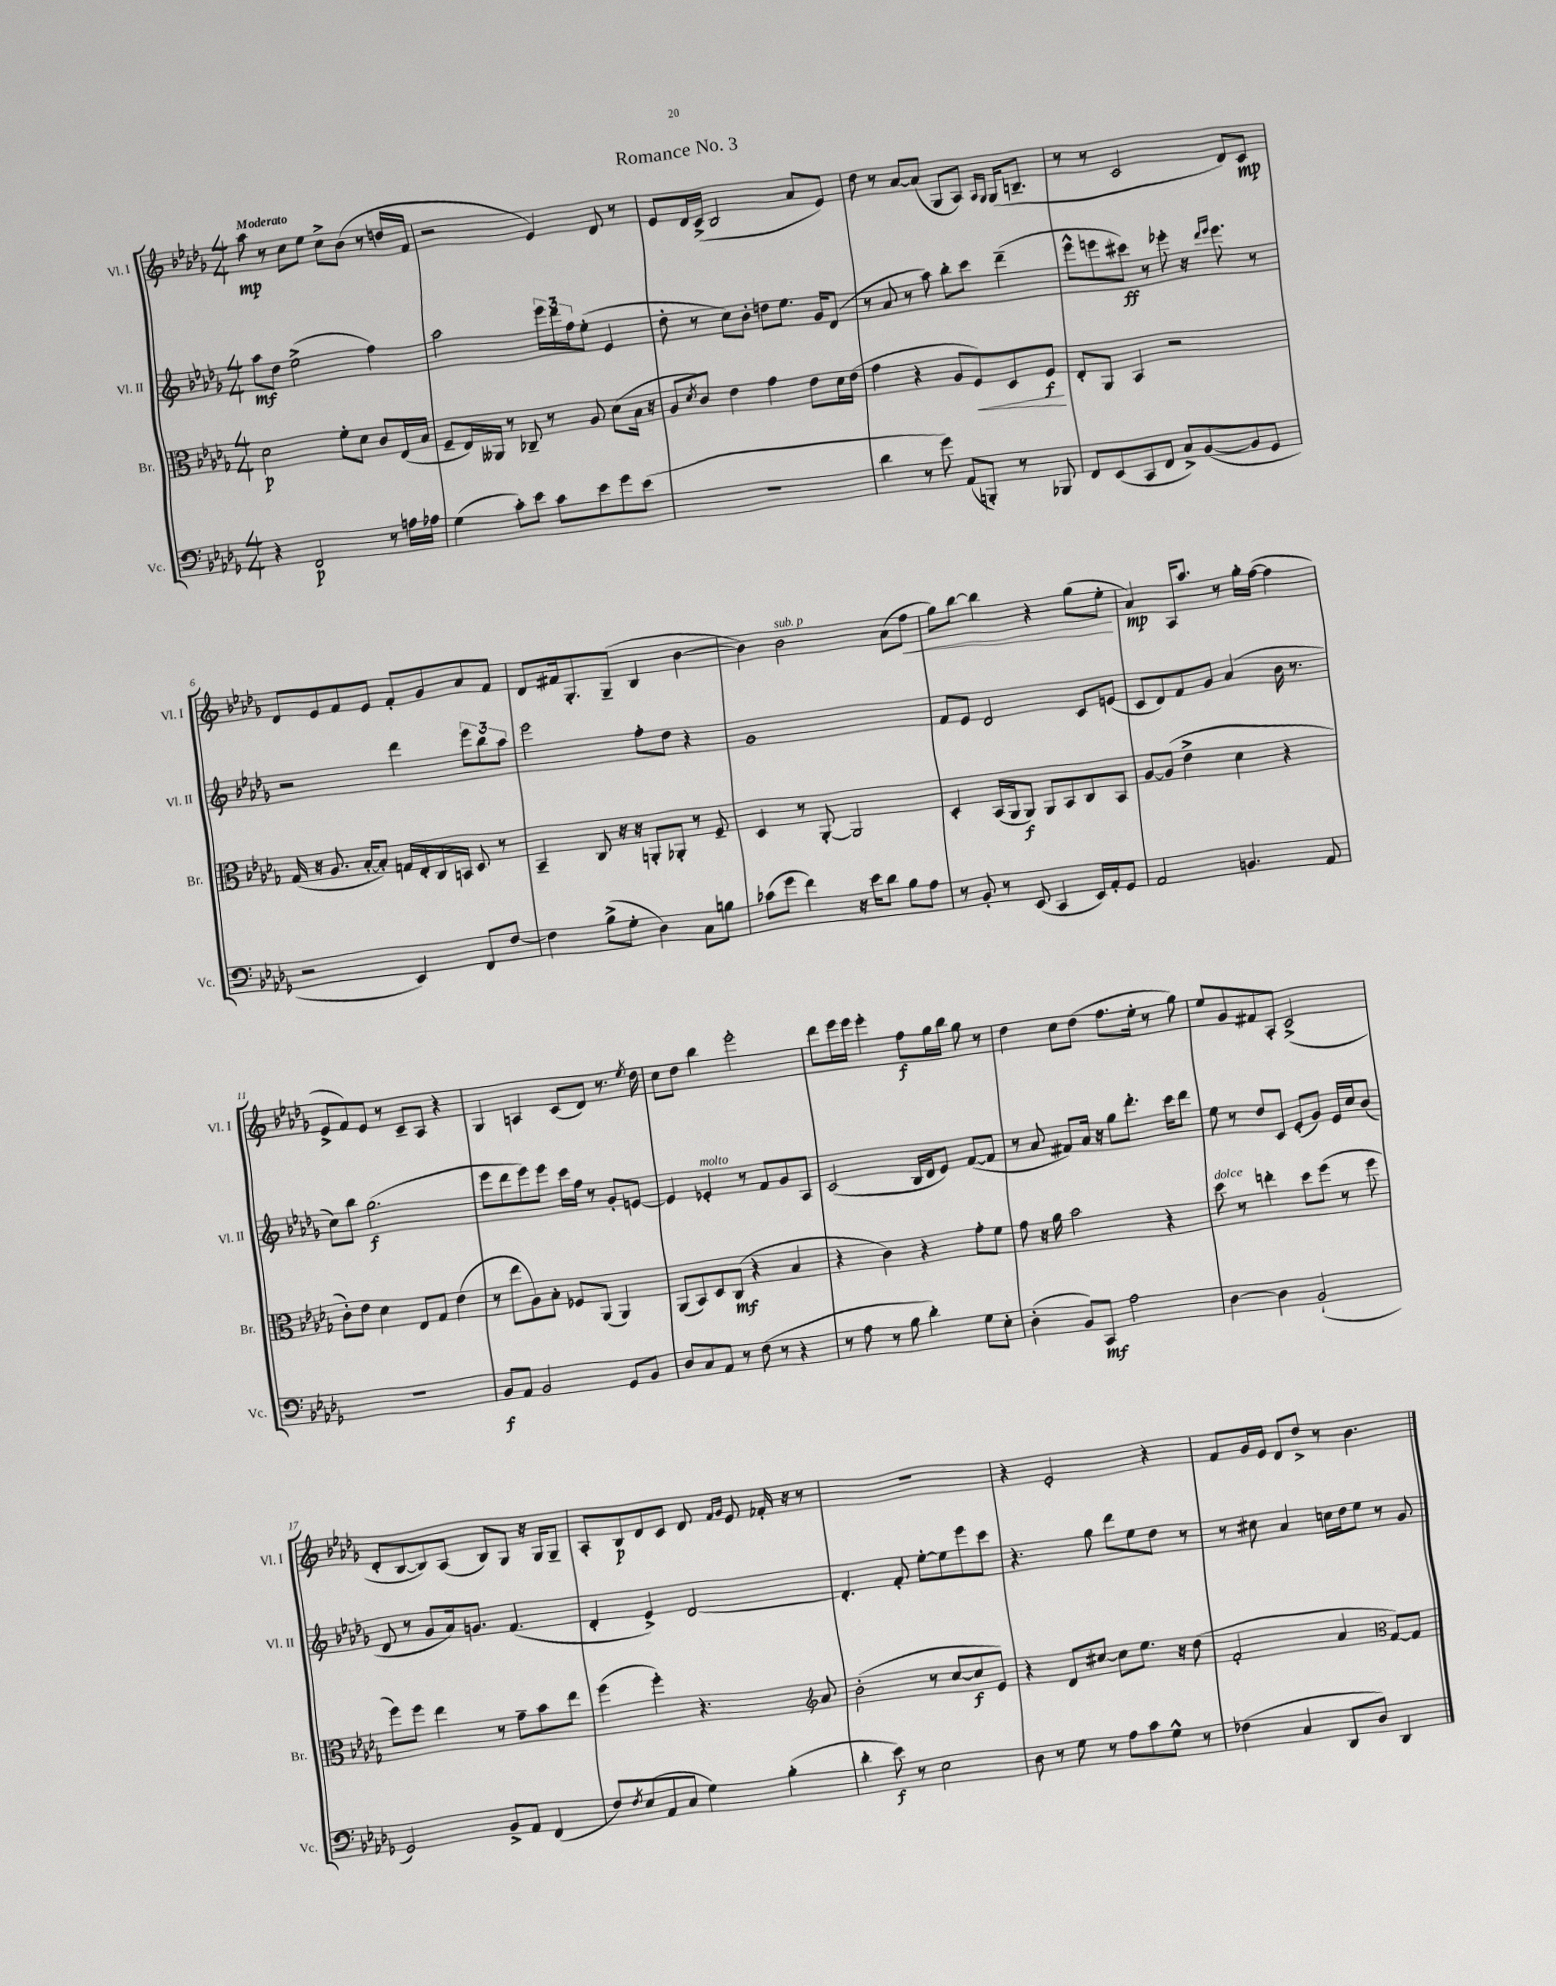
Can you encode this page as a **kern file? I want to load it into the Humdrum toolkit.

**kern	**dynam	**kern	**dynam	**kern	**dynam	**kern	**dynam
*part4	*part4	*part3	*part3	*part2	*part2	*part1	*part1
*staff4	*staff4	*staff3	*staff3	*staff2	*staff2	*staff1	*staff1
*I"Vc.	*	*I"Br.	*	*I"Vl. II	*	*I"Vl. I	*
*I'Vc.	*	*I'Br.	*	*I'Vl. II	*	*I'Vl. I	*
*clefF4	*	*clefC3	*	*clefG2	*	*clefG2	*
*k[b-e-a-d-g-]	*	*k[b-e-a-d-g-]	*	*k[b-e-a-d-g-]	*	*k[b-e-a-d-g-]	*
*M4/4	*	*M4/4	*	*M4/4	*	*M4/4	*
=1	=1	=1	=1	=1	=1	=1	=1
!	!	!	!	!	!	!LO:TX:a:B:t=Moderato	!
4r	.	2d-\	p	8aa-\L	mf	8aa-\	mp
.	.	.	.	8dd-\J	.	8r	.
2FF/	p	.	.	(2ee-^\	.	8cc\L	.
.	.	.	.	.	.	8ee-\J	.
.	.	8f'\L	.	.	.	8cc^\L	.
.	.	8d-\J	.	.	.	(8b-\J	.
8r	.	8c/L	.	4ff\)	.	8r	.
16An\LL	.	(16E-/L	.	.	.	16ddn/LL	.
16A-X\JJ	.	16B-/JJ	.	.	.	16f/JJ	.
=2	=2	=2	=2	=2	=2	=2	=2
(4G-\	.	8F~/L	.	2aa-\	.	2r	.
.	.	16E-/L)	.	.	.	.	.
.	.	16AA--X/JJ	.	.	.	.	.
8c'\L)	.	8r	.	.	.	.	.
8e-\J	.	8C-X~/	.	.	.	.	.
8c\L	.	8r	.	24eee-\LL	.	4e-/)	.
.	.	.	.	24ddd-\	.	.	.
.	.	.	.	24ff\J	.	.	.
8e-\	.	8A-/	.	(8ee-'\J	.	.	.
8g-\	.	(8d-\L	.	4e-/	.	8d-/	.
(8e-\J	.	16B-\Jk	.	.	.	8r	.
.	.	16r	.	.	.	.	.
=3	=3	=3	=3	=3	=3	=3	=3
1r	.	8A-/L	.	8dd-'\	.	8e-/L	.
.	.	8qd-/	.	.	.	.	.
.	.	8c/J)	.	8r	.	16d-/L	.
.	.	.	.	.	.	(16c^/JJ	.
.	.	4e-\	.	8cc\L)	.	2B-/	.
.	.	.	.	8b-'\J	.	.	.
.	.	4g-\	.	8ddn\L	.	.	.
.	.	.	.	8.ee-\J	.	.	.
.	.	8e-\L	.	.	.	8a-/L	.
.	.	.	.	16g-/KL	.	.	.
.	.	16d-\L	.	(8d-/J	.	8e-/J)	.
.	.	(16e-\JJ	.	.	.	.	.
=4	=4	=4	=4	=4	=4	=4	=4
4d-\	.	4g-\	.	8r	.	8dd-\	.
.	.	.	.	8a-/	.	8r	.
8r	.	4r	.	8r	.	[8a-/L	.
8g-\)	.	.	.	8aa-\)	.	(8a-/J]	.
(8AA-/L	.	8A-/L	.	8bb-'\L	.	8G-/L	.
!	!	!	!LO:HP:b	!	!	!	!
8BBBn'/J)	.	8F/)	<	8ccc\J	.	8A-/J)	.
.	.	.	.	.	.	16qqA-/LL	.
.	.	.	.	.	.	16qqG-/JJ	.
8r	.	8D-/	.	(4ddd-~\	.	(16G-/KL	.
.	.	.	.	.	.	8.Bn~/J	.
8BBB-X/	.	8F/J	f	.	.	.	.
.	.	.	[	.	.	.	.
=5	=5	=5	=5	=5	=5	=5	=5
8FF/L	.	8E-'/L	.	8eee-^^\L	.	8r	.
(8EE-/	.	8AA-/J	.	8eeen\	.	8r	.
8CC/	.	4BB-/	.	8ccc#X\J)	ff	2c/	.
8FF/J	.	.	.	8r	.	.	.
8C^/L)	.	2r	.	8eee-X'\	.	.	.
([8BB-/	.	.	.	16r	.	.	.
.	.	.	.	16qqddd-/LL	.	.	.
.	.	.	.	16qqeee-/JJ	.	.	.
.	.	.	.	8.eee-\	.	.	.
8BB-/]	.	.	.	.	.	8d-/L)	.
8GG-/J	.	.	.	8r	.	8c/J	mp
!!LO:LB:g=z
=6	=6	=6	=6	=6	=6	=6	=6
2r	.	(16G-/	.	2r	.	8d-/L	.
.	.	16r	.	.	.	.	.
.	.	8.A-/	.	.	.	8e-/	.
.	.	.	.	.	.	8f/	.
.	.	[16B-'/KL	.	.	.	.	.
.	.	8B-'/J])	.	.	.	8e-/J	.
4EE-/)	.	16Gn/LL	.	4ddd-\	.	8f'/L	.
.	.	16E-'/	.	.	.	.	.
.	.	16C/	.	.	.	8g-/	.
.	.	16BBn/JJ	.	.	.	.	.
8FF/L	.	8D-/	.	12eee-\L	.	8a-/	.
.	.	.	.	12bb-\	.	.	.
[8F/J	.	8r	.	.	.	8f/J	.
.	.	.	.	12aa-\J	.	.	.
=7	=7	=7	=7	=7	=7	=7	=7
4F\]	.	4BB-~/	.	2eee-\	.	8d-/L	.
.	.	.	.	.	.	16f#X/k	.
.	.	.	.	.	.	8.G-'/	.
(8B-^\L	.	8C/	.	.	.	.	.
8G-'\J	.	16r	.	.	.	(8G-~/J	.
.	.	16r	.	.	.	.	.
4D-\)	.	8AAn'/L	.	8ff'\L	.	4B-/	.
.	.	8AA-X'/J	.	8dd-\J	.	.	.
8C\L	.	8r	.	4r	.	[4b-\	.
8Bn\J	.	8F~/	.	.	.	.	.
=8	=8	=8	=8	=8	=8	=8	=8
(8c-X\L	.	4D-/	.	1g-	.	4b-\])	.
8g-\J	.	.	.	.	.	.	.
!	!	!	!	!	!	!LO:TX:a:i:t=sub. p	!
4f\)	.	8r	.	.	.	2b-\	.
.	.	[8AA-'/	.	.	.	.	.
16r	.	2AA-/]	.	.	.	.	.
16e-\KL	.	.	.	.	.	.	.
8d-\J	.	.	.	.	.	.	.
8B-\L	.	.	.	.	.	(8a-\L	.
!	!	!	!	!	!	!	!LO:HP:b
8A-\J	.	.	.	.	.	8ff\J	<
=9	=9	=9	=9	=9	=9	=9	=9
8r	.	4D-'/	.	8f/L	.	8gg-\L)	.
8BB-'/	.	.	.	8e-/J	.	[8bb-\J	.
8r	.	(16BB-/LL	.	2d-/	.	4bb-\]	.
.	.	16AA-/J	.	.	.	.	.
(8EE-/	.	8AA-/J)	f	.	.	.	.
4CC/	.	8AA-/L	.	.	.	4r	.
.	.	8BB-/	.	.	.	.	.
16EE-/LL)	.	8C/	.	8c/L	.	(8gg-\L	.
16AA-'/J	.	.	.	.	.	.	.
8GG-/J	.	8BB-/J	.	(8en/J	.	8ee-'\J	.
.	.	.	.	.	.	.	[
=10	=10	=10	=10	=10	=10	=10	=10
2AA-/	.	[8A-/L	.	8c/L	.	4a-/)	mp
.	.	(8A-/J]	.	8d-/)	.	.	.
.	.	4e-^\	.	8f/	.	16A-/KL	.
.	.	.	.	.	.	8.aa-/J	.
.	.	.	.	8g-/J	.	.	.
4.BBn/	.	4d-\	.	(4a-/	.	8r	.
.	.	.	.	.	.	16gg-'\LL	.
.	.	.	.	.	.	([16ff\JJ	.
.	.	4r	.	16b-\	.	4ff\]	.
.	.	.	.	8.r	.	.	.
8AA-/	.	.	.	.	.	.	.
!!LO:LB:g=z
=11	=11	=11	=11	=11	=11	=11	=11
1r	.	8c'\L)	.	8cc\L)	.	8e-^/L	.
.	.	8e-\J	.	8bb-\J	.	8f/)	.
.	.	4d-\	.	(2.gg-\	f	8e-/J	.
.	.	.	.	.	.	8r	.
.	.	8E-/L	.	.	.	8c~/L	.
.	.	8G-/J	.	.	.	8A-/J	.
.	.	(4e-\	.	.	.	4r	.
=12	=12	=12	=12	=12	=12	=12	=12
8BB-/L	f	8r	.	8eee-\L	.	4G-/	.
8AA-/J	.	8ee-\L	.	8ddd-\	.	.	.
2BB-/	.	8A-\)	.	8eee-\)	.	4An/	.
.	.	8B-'\J	.	8eee-\J	.	.	.
.	.	8F-X/L	.	16ccc\LL	.	(8c/L	.
.	.	.	.	16ff\JJ	.	.	.
.	.	(8AA-/J	.	8r	.	8d-/J)	.
8GG-/L	.	4AA-/)	.	8g-'/L	.	8.r	.
8BB-/J	.	.	.	[8en/J	.	.	.
.	.	.	.	.	.	8qee-/	.
.	.	.	.	.	.	16dd-\	.
=13	=13	=13	=13	=13	=13	=13	=13
8D-/L	.	(8AA-/L	.	4e/]	.	8cc\L	.
8C/	.	8BB-/)	.	.	.	8dd-\J	.
!	!	!	!	!LO:TX:a:i:t=molto	!	!	!
8AA-/J	.	8D-/	.	4e-X'/	.	4bb-\	.
8r	.	(8C/J	mf	.	.	.	.
(8F\	.	4r	.	8r	.	2eee-'\	.
8r	.	.	.	8f/L	.	.	.
4r	.	4B-/	.	8g-/	.	.	.
.	.	.	.	8A-/J	.	.	.
=14	=14	=14	=14	=14	=14	=14	=14
8r	.	4r	.	(2c/	.	8ddd-\L	.
8A-\	.	.	.	.	.	16eee-\L	.
.	.	.	.	.	.	16eee-\JJ	.
8r	.	4c\)	.	.	.	4eee-'\	.
8B-\	.	.	.	.	.	.	.
4d-'\)	.	4r	.	16B-/LL	.	8ff\L	f
.	.	.	.	16d-/J	.	.	.
.	.	.	.	8e-/J)	.	16gg-\L	.
.	.	.	.	.	.	16bb-\JJ	.
8G-\L	.	8g-'\L	.	([8f/L	.	8gg-\	.
8E-'\J	.	8f\J	.	8f/J]	.	8r	.
=15	=15	=15	=15	=15	=15	=15	=15
(4D-'\	.	8g-\	.	8r	.	4dd-\	.
.	.	16r	.	8a-/	.	.	.
.	.	16a-\	.	.	.	.	.
8BB-/L)	.	2b-\	.	8f#X/L)	.	8cc\L	.
8CC/J	mf	.	.	16a-/Jk	.	(8dd-\J	.
.	.	.	.	16r	.	.	.
2A-\	.	.	.	8gg-\L	.	8.ff\L	.
.	.	.	.	8.ddd-'\J	.	.	.
.	.	.	.	.	.	16ee-'\Jk	.
.	.	4r	.	.	.	8r	.
.	.	.	.	16ccc\KL	.	.	.
.	.	.	.	8ddd-\J	.	8gg-\)	.
=16	=16	=16	=16	=16	=16	=16	=16
!	!	!LO:TX:a:i:t=dolce	!	!	!	!	!
[4D-\	.	8dd-\	.	8ee-\	.	8ee-/L	.
.	.	8r	.	8r	.	8g-/	.
4D-\]	.	4een'\	.	8dd-/L	.	8f#X/	.
.	.	.	.	8c/J	.	8A-'/J	.
(2BB-`/	.	8dd-\L	.	(8e-'/L	.	(2c^/	.
.	.	(8ff\J	.	8g-/J)	.	.	.
.	.	8r	.	16e-/LL	.	.	.
.	.	.	.	16cc/J	.	.	.
.	.	8ff\	.	(8b-/J	.	.	.
!!LO:LB:g=z
=17	=17	=17	=17	=17	=17	=17	=17
2GG-/)	.	8ff\L)	.	8d-/	.	8d-'/L	.
.	.	8ff\J	.	8r	.	[8B-/	.
.	.	4ee-\	.	8g-/L	.	8B-/])	.
.	.	.	.	16a-/k)	.	(8A-/J	.
.	.	.	.	8.gn/J	.	.	.
8BB-^/L	.	8r	.	.	.	8B-/L)	.
8AA-/J	.	8g-~\L	.	(4.f/	.	8G-/J	.
(4FF/	.	8b-\	.	.	.	16r	.
.	.	.	.	.	.	16G-/KL	.
.	.	8ee-\J	.	.	.	8G-~/J	.
=18	=18	=18	=18	=18	=18	=18	=18
8F/L)	.	(4ff\	.	4d-'/	.	8A-'/L	.
8qF/	.	.	.	.	.	.	.
(8E-/	.	.	.	.	.	8B-/	p
8AA-/	.	4ff'\)	.	4e-^/)	.	8d-/	.
8C/J	.	.	.	.	.	8c/J	.
4G-\)	.	4.r	.	[2d-/	.	8d-/	.
.	.	.	.	.	.	16qqf/LL	.
.	.	.	.	.	.	16qqg-/JJ	.
.	.	.	.	.	.	8e-/	.
(4B-'\	.	.	.	.	.	16f-X'/	.
.	.	.	.	.	.	16r	.
*	*	*clefG2	*	*	*	*	*
.	.	8a-/	.	.	.	8r	.
=19	=19	=19	=19	=19	=19	=19	=19
4d-'\	.	(2b-'\	.	4.d-'/]	.	1r	.
8e-\)	f	.	.	.	.	.	.
8r	.	.	.	8f'/	.	.	.
2E-\	.	8r	.	[8ee-'\L	.	.	.
.	.	[8cc/L	.	8ee-\]	.	.	.
.	.	8cc/]	f	8eee-\	.	.	.
.	.	8e-/J)	.	8ccc\J	.	.	.
=20	=20	=20	=20	=20	=20	=20	=20
8D-\	.	4r	.	4.r	.	4r	.
8r	.	.	.	.	.	.	.
8G-\	.	8d-/L	.	.	.	2e-'/	.
8r	.	[8cc#X/J	.	8gg-\	.	.	.
8A-\L	.	8cc#\L]	.	8ddd-\L	.	.	.
8c\	.	8.ee-\J	.	8ee-\	.	.	.
8G-^^\J	.	.	.	8dd-\J	.	4r	.
.	.	16r	.	.	.	.	.
8r	.	(8dd-\	.	8r	.	.	.
=21	=21	=21	=21	=21	=21	=21	=21
(4F-X\	.	2f'/	.	8r	.	8f/L	.
.	.	.	.	8cc#X\	.	16g-/L	.
.	.	.	.	.	.	16e-/JJ	.
4C/	.	.	.	4a-/	.	8d-/L	.
.	.	.	.	.	.	8dd-^/J	.
8DD-/L	.	4a-/	.	16ccn\LL	.	8r	.
.	.	.	.	16dd-\J	.	.	.
8D-/J)	.	.	.	8ee-\J	.	4.b-\	.
*	*	*clefC3	*	*	*	*	*
4DD-/	.	[8G-/L)	.	8r	.	.	.
.	.	8G-/J]	.	8g-/	.	.	.
==	==	==	==	==	==	==	==
*-	*-	*-	*-	*-	*-	*-	*-
